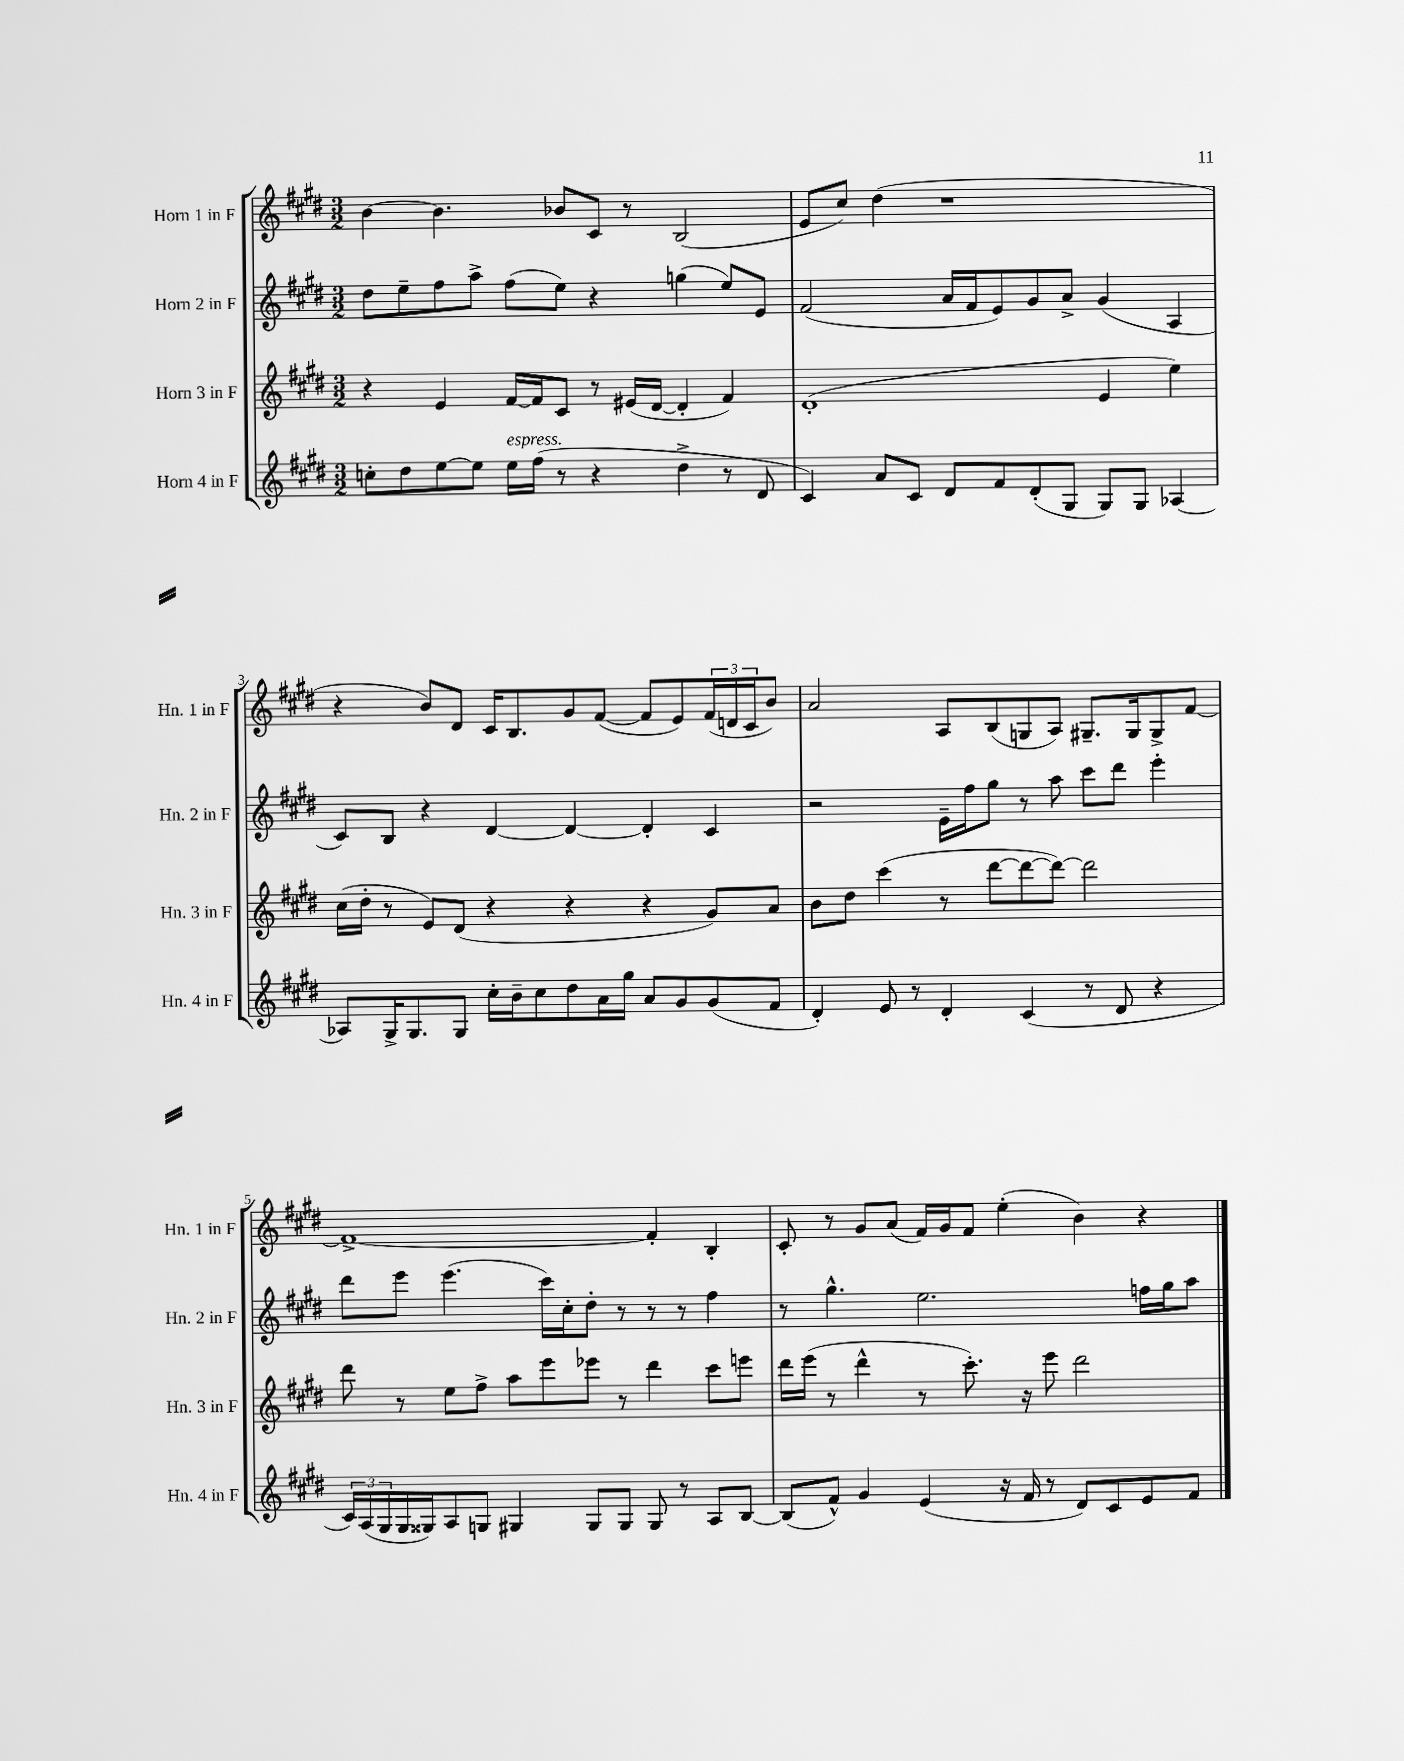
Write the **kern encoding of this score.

**kern	**kern	**kern	**kern
*staff4	*staff3	*staff2	*staff1
*clefG2	*clefG2	*clefG2	*clefG2
*k[f#c#g#d#]	*k[f#c#g#d#]	*k[f#c#g#d#]	*k[f#c#g#d#]
*M3/2	*M3/2	*M3/2	*M3/2
8cc'	4r	8dd#	[4b
8dd#	.	8ee~	.
[8ee	4e	8ff#	4.b]
8ee]	.	8aa^	.
16ee	[16f#	(8ff#	.
(16ff#	16f#]	.	.
8r	8c#	8ee)	8b-
4r	8r	4r	8c#
.	(16e#	.	8r
.	[16d#	.	.
4dd#^	4d#']	(4gg	(2B
8r	4f#)	8ee)	.
8d#	.	8e	.
=	=	=	=
4c#)	(1d#'	(2f#	8e
.	.	.	8cc#)
8a	.	.	(4dd#
8c#	.	.	.
8d#	.	16a	1r
.	.	16f#	.
8f#	.	8e)	.
(8d#'	.	8g#	.
8G#	.	8a^	.
8G#)	4e	(4g#	.
8G#	.	.	.
[4A-	4ee)	4A	.
=	=	=	=
8A-]	(16cc#	8c#)	4r
.	16dd#'	.	.
16G#^	8r	8B	.
8.G#	.	.	.
.	8e)	4r	8b)
8G#	(8d#	.	8d#
16cc#'	4r	[4d#	16c#
16b~	.	.	8.B
8cc#	.	.	.
8dd#	4r	4d#_	8g#
16a	.	.	([8f#
16gg#	.	.	.
8a	4r	4d#']	8f#]
8g#	.	.	8e)
(8g#	8g#)	4c#	(24f#
.	.	.	24d
.	.	.	24c#
8f#	8a	.	8b)
=	=	=	=
4d#')	8b	2r	2a
.	8dd#	.	.
8e	(4ccc#	.	.
8r	.	.	.
4d#'	8r	16e~	8A
.	.	16ff#	.
.	[8ddd#	8gg#	(8B
(4c#	8ddd#_	8r	8G
.	8ddd#_)	8aa	8A)
8r	2ddd#]	8ccc#	8.G#~
8d#	.	8ddd#	.
.	.	.	16G#
4r	.	4eee'	8G#^
.	.	.	[8f#
=	=	=	=
24c#)	8ddd#	8ddd#	1f#^_
(24A	.	.	.
24G#	.	.	.
16G#	8r	8eee	.
16G##)	.	.	.
8A	8ee	(4.eee	.
8G	8ff#^	.	.
4G#	8aa	.	.
.	8eee	16ccc#)	.
.	.	16cc#'	.
8G#	8eee-	8dd#'	.
8G#	8r	8r	.
8G#	4ddd#	8r	4f#']
8r	.	8r	.
8A	8ccc#	4ff#	4B'
[8B	8eee	.	.
=	=	=	=
(8B]	16ddd#	8r	8c#'
.	(16eee	.	.
8f#^^)	8r	4.gg#^^	8r
4g#	4ddd#^^	.	8g#
.	.	.	(8a
(4e	8r	2.ee	16f#)
.	.	.	16g#
.	8.ccc#')	.	8f#
16r	.	.	(4ee'
16f#	16r	.	.
8r	8eee	.	.
8d#)	2ddd#	.	4b)
8c#	.	.	.
8e	.	16ff	4r
.	.	16gg#	.
8f#	.	8aa	.
==	==	==	==
*-	*-	*-	*-
